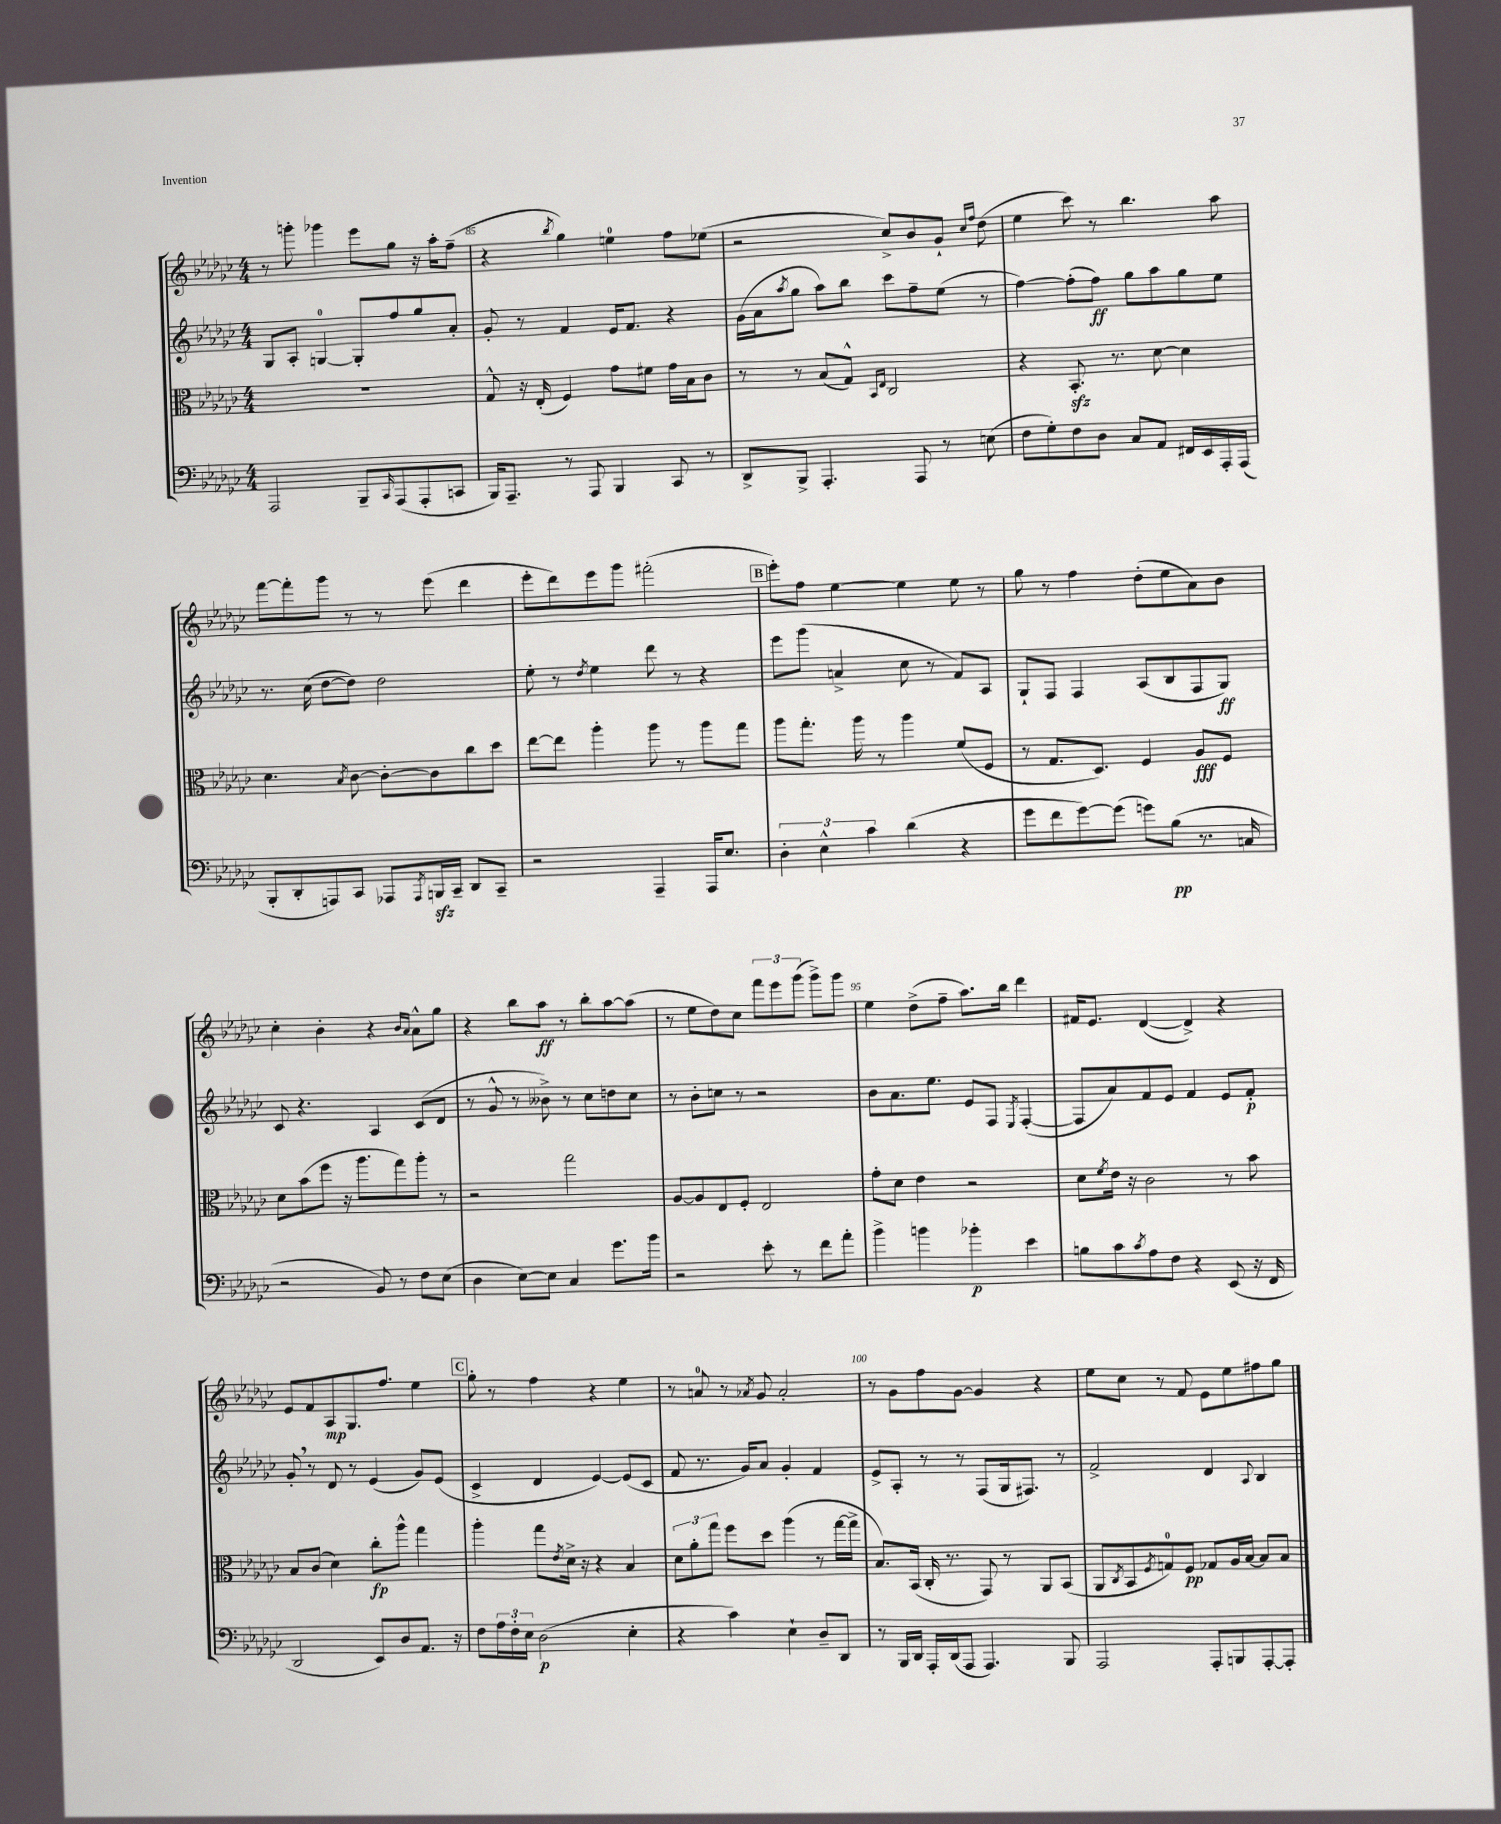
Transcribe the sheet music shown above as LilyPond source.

<<
\new StaffGroup <<
\new Staff = "s0" {
    \clef treble \key ges \major \numericTimeSignature \time 4/4
    r8 g'''8-. ges'''4 ees'''8 ges''8 r16 aes''16-. f''8--( |
    r4 \acciaccatura { bes''8 } ges''4) e''4-0 f''8 ees''8( |
    r2 ces''8->) bes'8 ges'8-! \grace { ces''16 f''16 } des''8( |
    ees''4 ces'''8) r8 bes''4. aes''8 |
    f'''8~ f'''8-. ges'''8 r8 r8 ees'''8( des'''4 |
    ees'''8-. des'''8) ees'''8 ges'''8 fis'''2-.( |
    \mark \markup { \box "B" } ees'''8-.) f''8 ees''4~ ees''4 ees''8 r8 |
    ges''8 r8 f''4 des''8-.( ees''8 aes'8) bes'8 |
    ces''4-. bes'4-. r4 \grace { bes'16 aes'16 } aes'8-^ ges''8 |
    r4 bes''8 aes''8\ff r8 bes''8-. aes''8~ aes''8( |
    r8 ees''8 des''8) ces''8 \tuplet 3/2 { f'''8 ees'''8 ges'''8( } ges'''8->) ges'''8 |
    ees''4 des''8->( f''8-- aes''8.) bes''16 des'''4 |
    fis'16 ees'8. des'4~( des'4->) r4 |
    ees'8 f'8 aes8\mp ges8. f''8. ees''4 |
    \mark \markup { \box "C" } ges''8-. r8 f''4 r4 ees''4 |
    r8 a'8-0 r8 \acciaccatura { aes'8 } ges'8 aes'2-. |
    r8 ges'8 f''8 ges'8~ ges'4 r4 |
    ees''8 ces''8 r8 f'8 ees'8 ees''8 fis''8 ges''8 \bar "|." |
}
\new Staff = "s1" {
    \clef treble \key ges \major \numericTimeSignature \time 4/4
    ges8 aes8-. g4-0~ g8-. f''8 ges''8 aes'8-. |
    ges'8-. r8 f'4 ees'16 f'8. r4 |
    ges'16( aes'16 \acciaccatura { aes''8 } ges''8 aes''8) bes''8 ces'''8 f''8-- ees''8( r8 |
    f''4~) f''8-.( f''8\ff) ges''8 aes''8 ges''8 ees''8 |
    r8. ces''16( des''8~ des''8) des''2 |
    ees''8-. r8 \acciaccatura { des''8 } ees''4 des'''8 r8 r4 |
    \mark \markup { \box "B" } ees'''8 ges'''8( a'4-> ces''8 r8 f'8) aes8 |
    ges8-! f8 f4 aes8( bes8 f8 ges8\ff) |
    ces'8 r4. aes4 ces'8( des'8 |
    r8 ges'8-^ r8 beses'8->) r8 ces''8 d''8 ces''8 |
    r8 bes'8-. c''8 r8 r2 |
    bes'8 aes'8. ees''8. ees'8 f8 \acciaccatura { ees8 } f4~-.( |
    f8 aes'8) f'8 ees'8 f'4 ees'8 f'8-.\p |
    ges'8-. \breathe r8 des'8 r8 ees'4( ges'8) ees'8( |
    \mark \markup { \box "C" } ces'4-> des'4 ees'4~) ees'8( ces'8 |
    f'8 r8. ges'16) aes'8 ges'4-. f'4 |
    ees'8-> aes8-. r8 r8 f8( ges16 fis8.) r8 |
    f'2-> des'4 \appoggiatura { aes8 } bes4 \bar "|." |
}
\new Staff = "s2" {
    \clef alto \key ges \major \numericTimeSignature \time 4/4
    R1 |
    ges8-^ r16 ees16-.( f4) ges'8 fis'8 ges'16 bes16 ces'8 |
    r8 r8 bes8( ges8-^) \grace { bes,16 ees16 } ces2 |
    r4 bes,8.-.\sfz r8. des'8~ des'4 |
    des'4. \acciaccatura { bes8 } ces'8~ ces'8~-. ces'8 ces''8 des''8 |
    ees''8~ ees''8 aes''4-. aes''8 r8 aes''8 ges''8 |
    \mark \markup { \box "B" } aes''8 ges''8.-. aes''16 r8 aes''4 f'8( f8 |
    r8 ges8. des8.) f4 aes8\fff f8 |
    des'8 bes'8( f''8 r16 aes''8. ges''8) aes''8-. r8 |
    r2 ges''2 |
    aes8~ aes8 ees8 f8-. ees2 |
    ges'8-. des'8 ees'4 r2 |
    des'8 \acciaccatura { f'8 } ees'16 r16 ces'2 r8 bes'8 |
    bes8 ces'8( des'4) ces''8-.\fp aes''8-^ ges''4 |
    \mark \markup { \box "C" } aes''4-. ges''8 \acciaccatura { ees'8 } des'16-> r16 r4 bes4 |
    \tuplet 3/2 { des'8 aes'8-. ges''8 } f''8 des''8 aes''4( r8 ges''16~ ges''16-> |
    bes8.) bes,16( ces16-. r8. ges,8) r8 aes,8 bes,8( |
    aes,8 \acciaccatura { ces8 } bes,8 \acciaccatura { f8 } g8-0) f8\pp ges8 aes16 bes16~ bes8 bes8 \bar "|." |
}
\new Staff = "s3" {
    \clef bass \key ges \major \numericTimeSignature \time 4/4
    aes,,2 bes,,8-- \grace { ces,16 } aes,,8( aes,,8-. c,8 |
    bes,,16) aes,,8.-- r8 aes,,8 bes,,4 ces,8 r8 |
    des,8-> bes,,8-> aes,,4.-. aes,,8 r8 e8( |
    f8 ges8-.) f8 des8 ces8 aes,8 fis,16 ees,16 aes,,16-. aes,,16( |
    bes,,8-. des,8-. a,,8) ces,8 aes,,8 \acciaccatura { aes,,8 } b,,16\sfz ces,16-- des,8 ces,8-- |
    r2 aes,,4-- aes,,16 ees8. |
    \mark \markup { \box "B" } \tuplet 3/2 { des4-. ees4-^ ces'4 } des'4( r4 |
    ges'8 f'8 ges'8~) ges'8( g'8) bes8\pp( r8. c16 |
    r2 bes,8) r8 f8 ees8( |
    des4 ees8~) ees8 ces4 ges'8. bes'16 |
    r2 ees'8-. r8 f'8 aes'8-. |
    bes'4-> b'4 bes'4-.\p ees'4 |
    b8 ces'8 \acciaccatura { ces'8 } aes8 f8 r4 ees,8( r16 f,16 |
    des,2 ees,8) des8 aes,8. r16 |
    \mark \markup { \box "C" } f8 \tuplet 3/2 { aes16 f16-. ees16 } des2\p( ees4-. |
    r4 ces'4) ees4-! des8-- des,8 |
    r8 bes,,16 des,16 aes,,16-. des,16( aes,,8 aes,,4.) bes,,8 |
    aes,,2 aes,,8-. b,,8 aes,,8~-. aes,,8-. \bar "|." |
}
>>
>>
\layout { \context { \Score currentBarNumber = #84 \override BarNumber.break-visibility = ##(#f #t #t) barNumberVisibility = #(every-nth-bar-number-visible 5) } }
